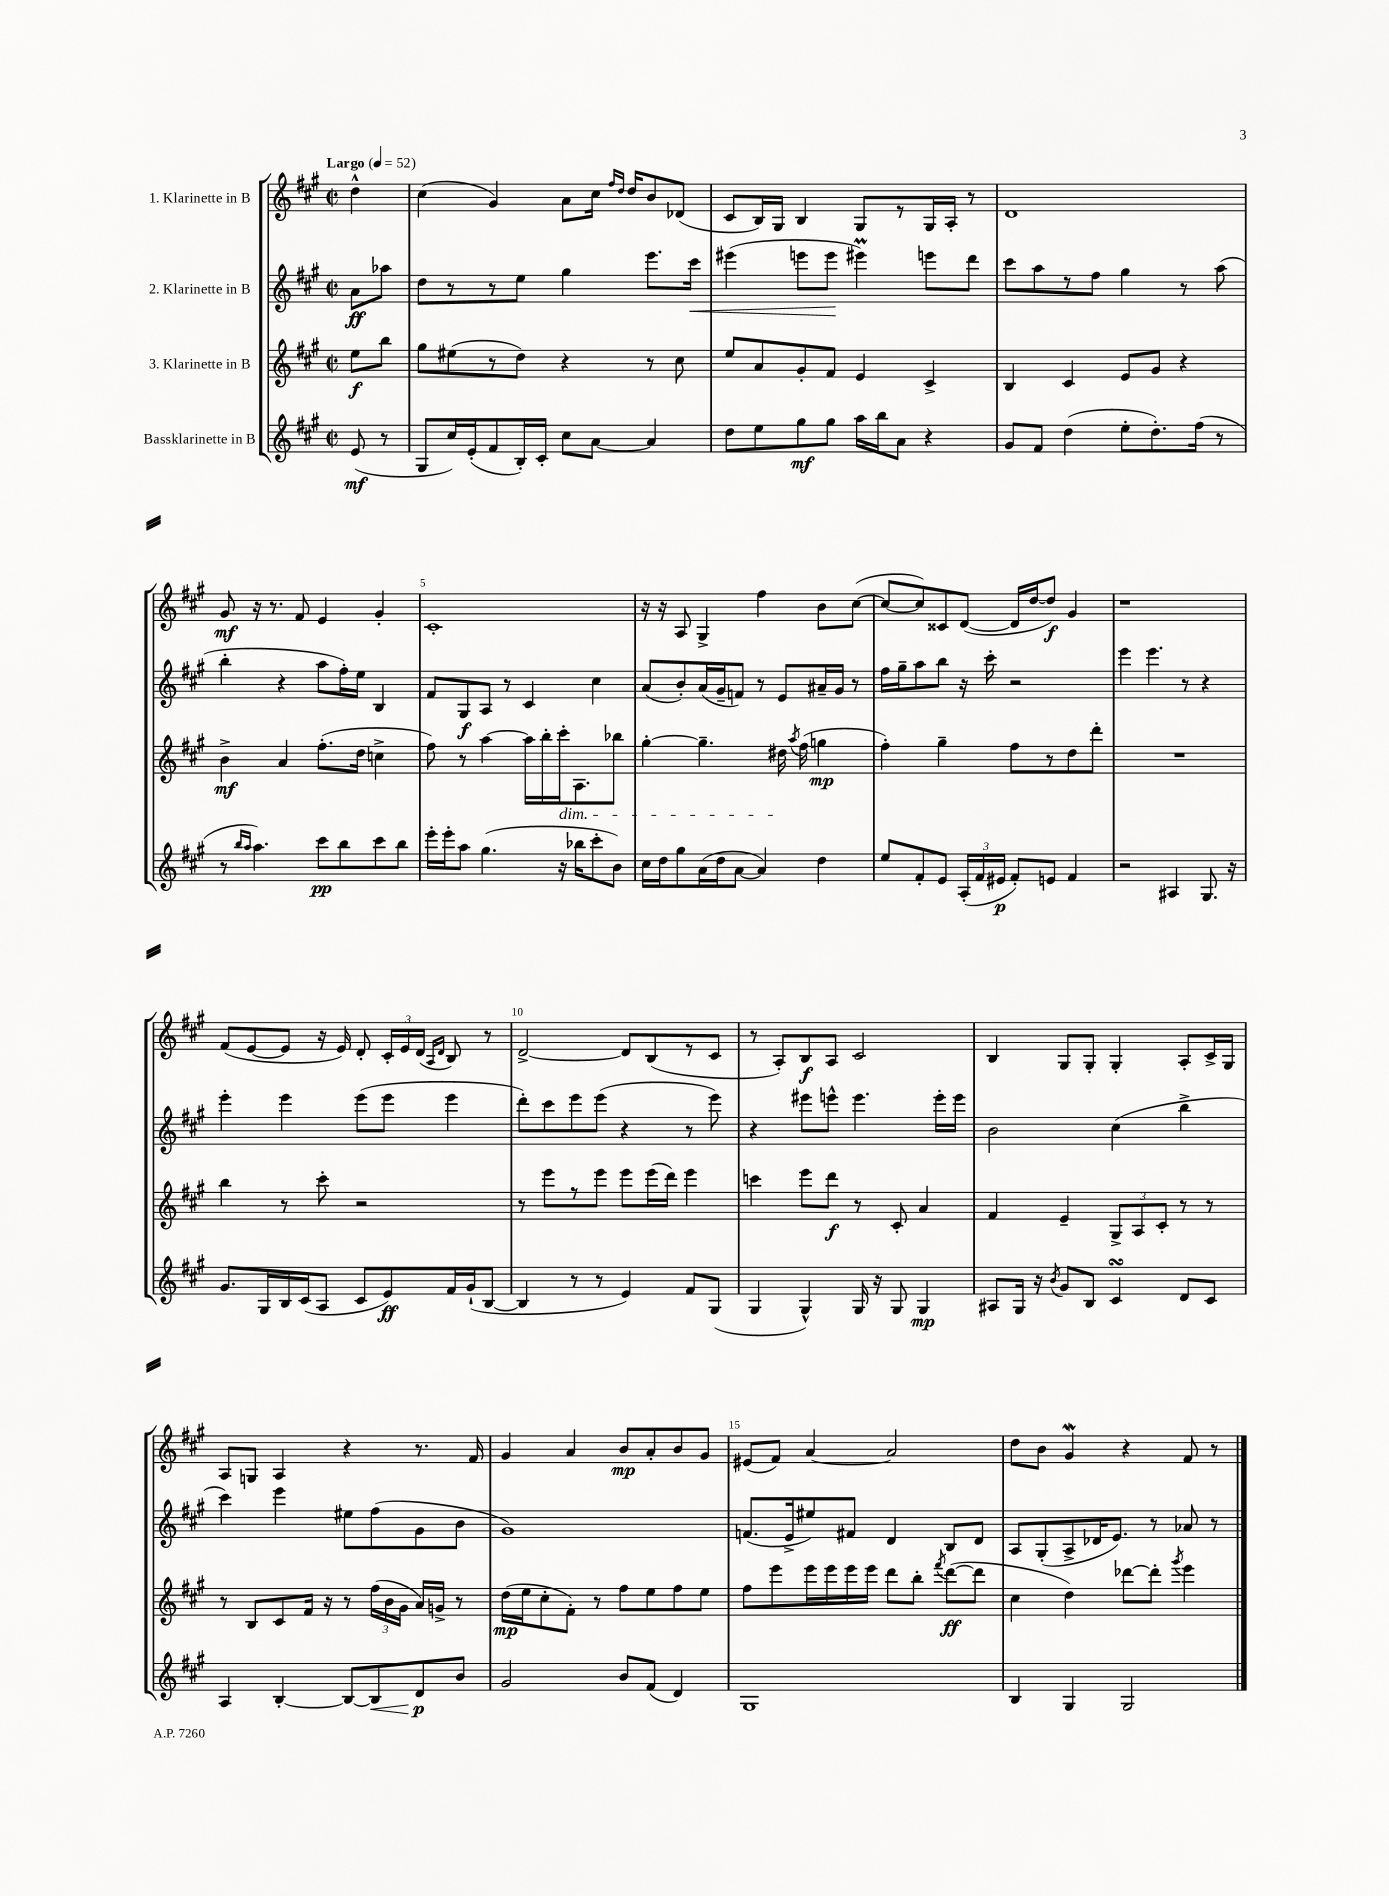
<<
\new StaffGroup <<
\new Staff = "s0" \with { instrumentName = "1. Klarinette in B" } {
    \clef treble \key a \major \defaultTimeSignature \time 2/2 \partial 4 \tempo "Largo" 4 = 52
    \autoBeamOff d''4-^ |
    cis''4( gis'4) a'8[ cis''16] \grace { fis''16[ d''16] } d''16[ b'8 des'8]( |
    cis'8[ b16) gis16] b4 gis8[ r8 gis16 a16]-. r8 |
    d'1 |
    gis'8\mf r16 r8. fis'8 e'4 gis'4-. |
    cis'1-. |
    r16 r16 a8 gis4-> fis''4 b'8[ cis''8]~( |
    cis''8[~ cis''8) cisis'8 d'8]~( d'16[ d''16~ d''8]\f) gis'4 |
    r1 |
    fis'8[( e'8~ e'8] r16 e'16) d'8-. \tuplet 3/2 { cis'16[-. e'16 d'16]( } \grace { a16[ d'16] } b8) r8 |
    d'2~-> d'8[ b8( r8 cis'8] |
    r8 a8[-.) b8\f a8] cis'2 |
    b4 gis8[ gis8]-. gis4-. a8[-. cis'16-> gis16] |
    a8[ g8] a4 r4 r8. fis'16 |
    gis'4 a'4 b'8[\mp a'8-. b'8 gis'8] |
    eis'8[( fis'8]) a'4~ a'2 |
    d''8[ b'8] gis'4\mordent r4 fis'8 r8 \bar "|." |
}
\new Staff = "s1" \with { instrumentName = "2. Klarinette in B" } {
    \clef treble \key a \major \defaultTimeSignature \time 2/2 \partial 4
    \autoBeamOff a'8[\ff aes''8] |
    d''8[ r8 r8 e''8] gis''4 e'''8.[ cis'''16]\< |
    eis'''4( e'''8[ e'''8]\! eis'''4\prall) e'''8[ d'''8] |
    cis'''8[ a''8 r8 fis''8] gis''4 r8 a''8( |
    b''4-. r4 a''8[ fis''16-.) e''16] b4 |
    fis'8[ gis8\f a8] r8 cis'4 cis''4 |
    a'8[( b'8-.) a'16( gis'16-- f'8]) r8 e'8[ ais'16-- gis'16] r8 |
    fis''16[ gis''16-- a''8 b''8] r16 cis'''16-. r2 |
    e'''4 e'''4. r8 r4 |
    e'''4-. e'''4 e'''8[( e'''8] e'''4 |
    d'''8[-.) cis'''8 e'''8 e'''8]( r4 r8 e'''8) |
    r4 eis'''8[ e'''8]-^ e'''4. e'''16[-. e'''16] |
    b'2 cis''4( b''4-> |
    cis'''4) e'''4 eis''8[ fis''8( gis'8 b'8] |
    gis'1) |
    f'8.[( e'16-> eis''8) fis'8] d'4 b8[ d'8] |
    a8[ gis8-.( a8-> des'16 e'8.]) r8 aes'8 r8 \bar "|." |
}
\new Staff = "s2" \with { instrumentName = "3. Klarinette in B" } {
    \clef treble \key a \major \defaultTimeSignature \time 2/2 \partial 4
    \autoBeamOff e''8[\f b''8] |
    gis''8[ eis''8( r8 d''8]) r4 r8 cis''8 |
    e''8[ a'8 gis'8-. fis'8] e'4 cis'4-> |
    b4 cis'4 e'8[ gis'8] r4 |
    b'4->\mf a'4 fis''8.[-.( d''16] c''4-> |
    fis''8) r8 a''4~ a''16[ b''16-. cis'''16-.\dim a8. bes''8] |
    gis''4~-. gis''4.-- dis''16\! \acciaccatura { a''8 } fis''16( g''4\mp |
    fis''4-.) gis''4-- fis''8[ r8 d''8 d'''8]-. |
    R1 |
    b''4 r8 cis'''8-. r2 |
    r8 e'''8[ r8 e'''8] e'''8[ e'''16( d'''16]) e'''4 |
    c'''4 e'''8[ d'''8]\f r8 cis'8-. a'4 |
    fis'4 e'4-- \tuplet 3/2 { gis8[-> a8 cis'8]-. } r8 r8 |
    r8 b8[ cis'8 fis'16] r16 r8 \tuplet 3/2 { fis''16[( b'16 gis'16] } a'16[) g'16]-> r8 |
    d''16[\mp( e''16 cis''8-. fis'8]-.) r8 fis''8[ e''8 fis''8 e''8] |
    fis''8[ e'''8 e'''16 e'''16 e'''16 e'''16] d'''8[ b''8]-. \acciaccatura { fis'''8 } d'''8[~\ff( d'''8] |
    cis''4 d''4) des'''8[~ des'''8]-. \acciaccatura { gis'''8 } e'''4 \bar "|." |
}
\new Staff = "s3" \with { instrumentName = "Bassklarinette in B" } {
    \clef treble \key a \major \defaultTimeSignature \time 2/2 \partial 4
    \autoBeamOff e'8\mf( r8 |
    gis8[ cis''16) e'16-.( fis'8 b16-.) cis'16]-. cis''8[ a'8]~ a'4 |
    d''8[ e''8 gis''8\mf gis''8] a''16[ b''16 a'8] r4 |
    gis'8[ fis'8] d''4( e''8[-. d''8.-.) fis''16]( r8 |
    r8 \grace { b''16[ a''16] } a''4.) cis'''8[\pp b''8 cis'''8 b''8] |
    e'''16[-. e'''16-. a''8] gis''4.( r16 bes''16[ cis'''8-. b'8]) |
    cis''16[ d''16 gis''8 a'16( d''16 a'8]~ a'4) d''4 |
    e''8[ fis'8-. e'8] \tuplet 3/2 { a16[-.( fis'16 eis'16]\p } fis'8[-.) e'8] fis'4 |
    r2 ais4 gis8. r16 |
    gis'8.[ gis16 b16 cis'16( a8] cis'8[ e'8\ff) fis'16 gis'16-!( b8]~ |
    b4 r8 r8 e'4) fis'8[ gis8]( |
    gis4 gis4-^) gis16 r16 gis8 gis4\mp |
    ais8[ gis16] r16 \acciaccatura { b'8 } gis'8[ b8] cis'4\turn d'8[ cis'8] |
    a4 b4~-. b8[~ b8\< d'8\p\! b'8] |
    gis'2 b'8[ fis'8]( d'4) |
    gis1 |
    b4 gis4 gis2 \bar "|." |
}
>>
>>
\layout { \context { \Score \override BarNumber.break-visibility = ##(#f #t #t) barNumberVisibility = #(every-nth-bar-number-visible 5) } }
